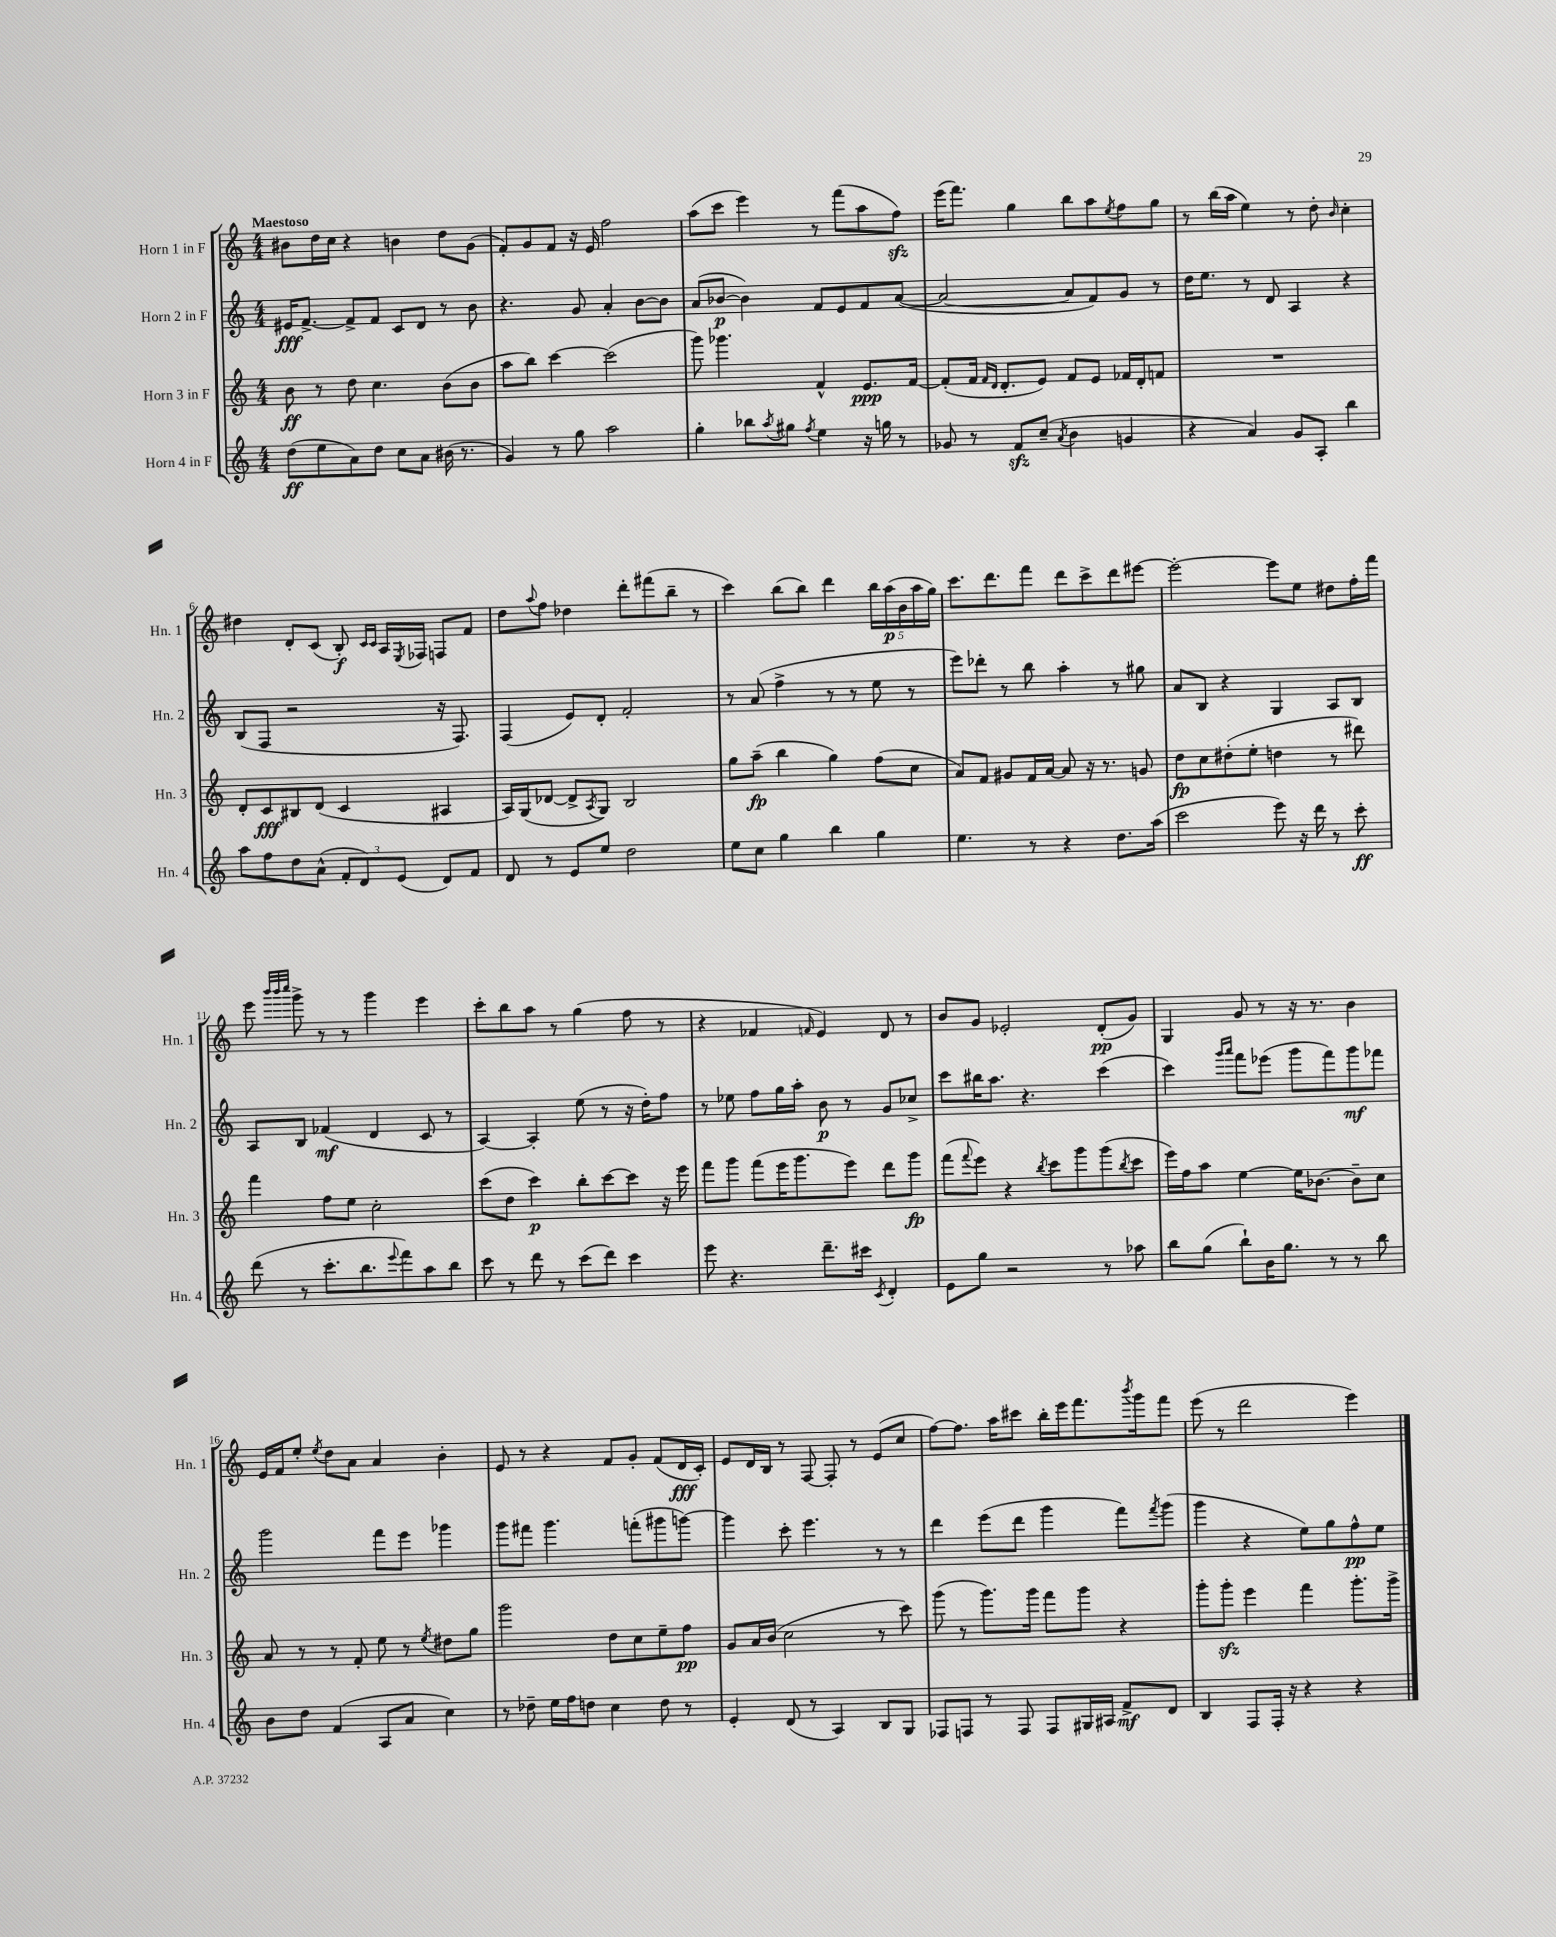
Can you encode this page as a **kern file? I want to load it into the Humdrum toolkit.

**kern	**kern	**kern	**kern
*staff4	*staff3	*staff2	*staff1
*clefG2	*clefG2	*clefG2	*clefG2
*k[]	*k[]	*k[]	*k[]
*M4/4	*M4/4	*M4/4	*M4/4
(8dd	8b	16e#	8b#
.	.	[8.f^	.
8ee	8r	.	16dd
.	.	.	16cc
8a)	8dd	8f^]	4r
8dd	4.cc	8f	.
8cc	.	8c	4b
8a	.	8d	.
(16b#	(8b	8r	8dd
8.r	.	.	.
.	8b	8b	(8g
=	=	=	=
4g)	8aa	4.r	8f')
.	8bb)	.	8g
8r	[4ccc	.	8f
8gg	.	8g	16r
.	.	.	16e
2aa	(2ccc]	4a'	2ff
.	.	[8b	.
.	.	8b]	.
=	=	=	=
4gg'	8ggg)	(8a	(8aa
.	4.ggg-	[8b-	8ccc
8bb-	.	4b-])	4eee)
8qaa	.	.	.
8gg#	.	.	.
8qff	.	.	.
4ee	4f^^	8f	8r
.	.	8e	(8fff
16r	8.e	8f	8aa
16gg	.	.	.
8r	.	([8a	8ff)
.	[16f	.	.
=	=	=	=
8g-	(8f']	2a_	(16eee
.	.	.	8.fff)
8r	16f	.	.
.	16qqf	.	.
.	16qqd	.	.
.	8.d'	.	.
8f	.	.	4gg
(8cc~	8e)	.	.
8qa	.	.	.
4b	8f	8a]	8bb
.	8e	8f)	8aa
.	.	.	8qee
4g	16f-	8g	8ff
.	16d'	.	.
.	8f	8r	8gg
=	=	=	=
4r	1r	16dd	8r
.	.	8.ee	.
.	.	.	(16bb
.	.	.	16aa
4a)	.	8r	4ee)
.	.	8d	.
8g	.	4A	8r
8A'	.	.	8dd'
.	.	.	16qqb
4bb	.	4r	4cc'
=	=	=	=
8aa	8d'	(8B	4dd#
8ff	8c	8F	.
8dd	8B#	2r	8d'
(8a^^	(8d	.	(8c
12f'	4c	.	8B')
12d)	.	.	.
.	.	.	16qqc
.	.	.	16qqc
.	.	.	16A
(12e	.	.	.
.	.	.	8qE
.	.	.	16F-
8d)	4A#	16r	8F
.	.	8.F)	.
8f	.	.	8f
=	=	=	=
8d	16A)	(4F	8dd
.	(16G	.	.
.	.	.	8qqaa
8r	[8d-	.	8ff
8e	8d-^]	8e)	4dd-
.	8qA	.	.
8ee	8G)	8d'	.
2dd	2B	2f'	8ddd'
.	.	.	(8fff#
.	.	.	8bb~
.	.	.	8r
=	=	=	=
8ee	8gg	8r	4ccc)
8cc	(8aa~	(8a	.
4gg	4bb	4ff^	(8bb
.	.	.	8bb)
4bb	4gg)	8r	4ddd
.	.	8r	.
4gg	(8ff	8ee	20bb
.	.	.	(20aa
.	.	.	20b
.	8cc	8r	.
.	.	.	20aa
.	.	.	20gg)
=	=	=	=
4.ee	8a)	8eee)	8.ccc
.	8f	8ddd-'	.
.	.	.	8.ddd
.	8g#	8r	.
8r	16f	8bb	8fff
.	[16a	.	.
4r	8a]	4aa'	8ddd
.	16r	.	8ccc^
.	8.r	.	.
8.dd	.	8r	8ddd
.	8g	8gg#	[8eee#
(16aa	.	.	.
=	=	=	=
2ccc	8dd	8a	2eee#'_
.	8cc	8B	.
.	(8dd#'	4r	.
.	8ee'	.	.
8eee)	4dd	4G	8eee#]
16r	.	.	8ee
16ddd	.	.	.
8r	8r	8A	8dd#
8ccc'	8ddd#)	8B	16ff'
.	.	.	16fff
=	=	=	=
(8ddd	4fff	8A	8eee
.	.	.	32qqbbb
.	.	.	32qqbbb
.	.	.	32qqcccc
8r	.	8B	8ggg^
8.ccc'	8ff	(4f-	8r
.	8ee	.	8r
8.bb	.	.	.
.	2cc'	4d	4ggg
8qqeee	.	.	.
8fff)	.	.	.
8aa	.	8c	4eee
8bb	.	8r	.
=	=	=	=
8ccc	(8ccc	[4A)	8ccc'
8r	8dd	.	8bb
8ddd	4ccc)	4A']	8aa
8r	.	.	8r
(8ccc	8bb'	(8ee	(4gg
8ddd)	[8ccc	8r	.
4ccc	8ccc]	16r	8ff
.	.	16dd')	.
.	16r	8ff	8r
.	16eee	.	.
=	=	=	=
8eee	8fff	8r	4r
4.r	8ggg	8ee-	.
.	(8fff	8ff	4f-
.	16eee	16gg	.
.	8.ggg	16aa'	.
.	.	.	16qqf
8.ddd~	.	8b	4e)
.	8eee)	8r	.
16ccc#	.	.	.
8qc	.	.	.
4d'	8ddd	8g	8d
.	8ggg	8cc-^	8r
=	=	=	=
8e	(8fff	8ccc	8b
.	8qqfff	.	.
8gg	8eee)	16bb#	8g
.	.	8.aa	.
2r	4r	.	2e-'
.	.	4.r	.
.	8qbb	.	.
.	8ccc	.	.
.	8ggg	.	.
8r	(8ggg	(4ccc	(8d'
.	8qbb	.	.
8aa-	8ccc	.	8g)
=	=	=	=
8bb	16eee)	4ccc)	4G
.	16ff	.	.
(8gg	8aa	.	.
.	.	16qqggg	.
.	.	16qqaaa	.
8bb`)	[4ee	8fff	8g
16b	.	(8eee-	8r
8.gg	.	.	.
.	16ee]	8ggg	16r
.	[8.b-	.	8.r
8r	.	8fff)	.
8r	8b-~]	8ggg	4b
8bb	8cc	8fff-	.
=	=	=	=
8b	8a	2ggg	16e
.	.	.	16f
8dd	8r	.	8ee'
.	.	.	8qee
(4f	8r	.	8dd
.	8f'	.	8a
8A	8ee	8fff	4a
8a	8r	8eee	.
.	8qee	.	.
4cc)	8dd#	4ggg-	4b'
.	8gg	.	.
=	=	=	=
8r	2ggg	8ggg	8e
8dd-~	.	8fff#	8r
16ee	.	4.ggg	4r
16ff	.	.	.
8dd	.	.	.
4cc	8dd	.	8f
.	8cc	(8fff'	8g'
8dd	8ee~	8ggg#	(8f
8r	8ff	[8ggg)	16d
.	.	.	16c')
=	=	=	=
4e'	8g	4ggg]	8e
.	16a	.	16d
.	(16b	.	16B
(8d	2cc	8ccc'	8r
8r	.	4.eee	[8F
4A)	.	.	8F']
.	.	.	8r
8B	8r	8r	(8e
8G	8ccc)	8r	8cc
=	=	=	=
8F-	(8ggg	4ddd	[8ff)
8F	8r	.	8.ff]
8r	8.ggg)	(8eee	.
.	.	.	16aa
8F	.	8ddd	8ccc#
.	16ggg	.	.
8F	8fff	4ggg	16bb'
.	.	.	16eee
16G#	8ggg	.	8.fff
16A#	.	.	.
8f^	4r	8fff)	.
.	.	.	8qbbb
.	.	.	16ggg
.	.	8qfff	.
8d	.	(8ggg	8fff
=	=	=	=
4B	8ggg'	4ggg	(8eee
.	8ggg'	.	8r
8F	4eee	4r	2ddd
16F'	.	.	.
16r	.	.	.
4r	4fff	8ee)	.
.	.	8gg	.
4r	8.ggg'	8ff^^	4eee)
.	.	8ee	.
.	16ggg^	.	.
==	==	==	==
*-	*-	*-	*-
